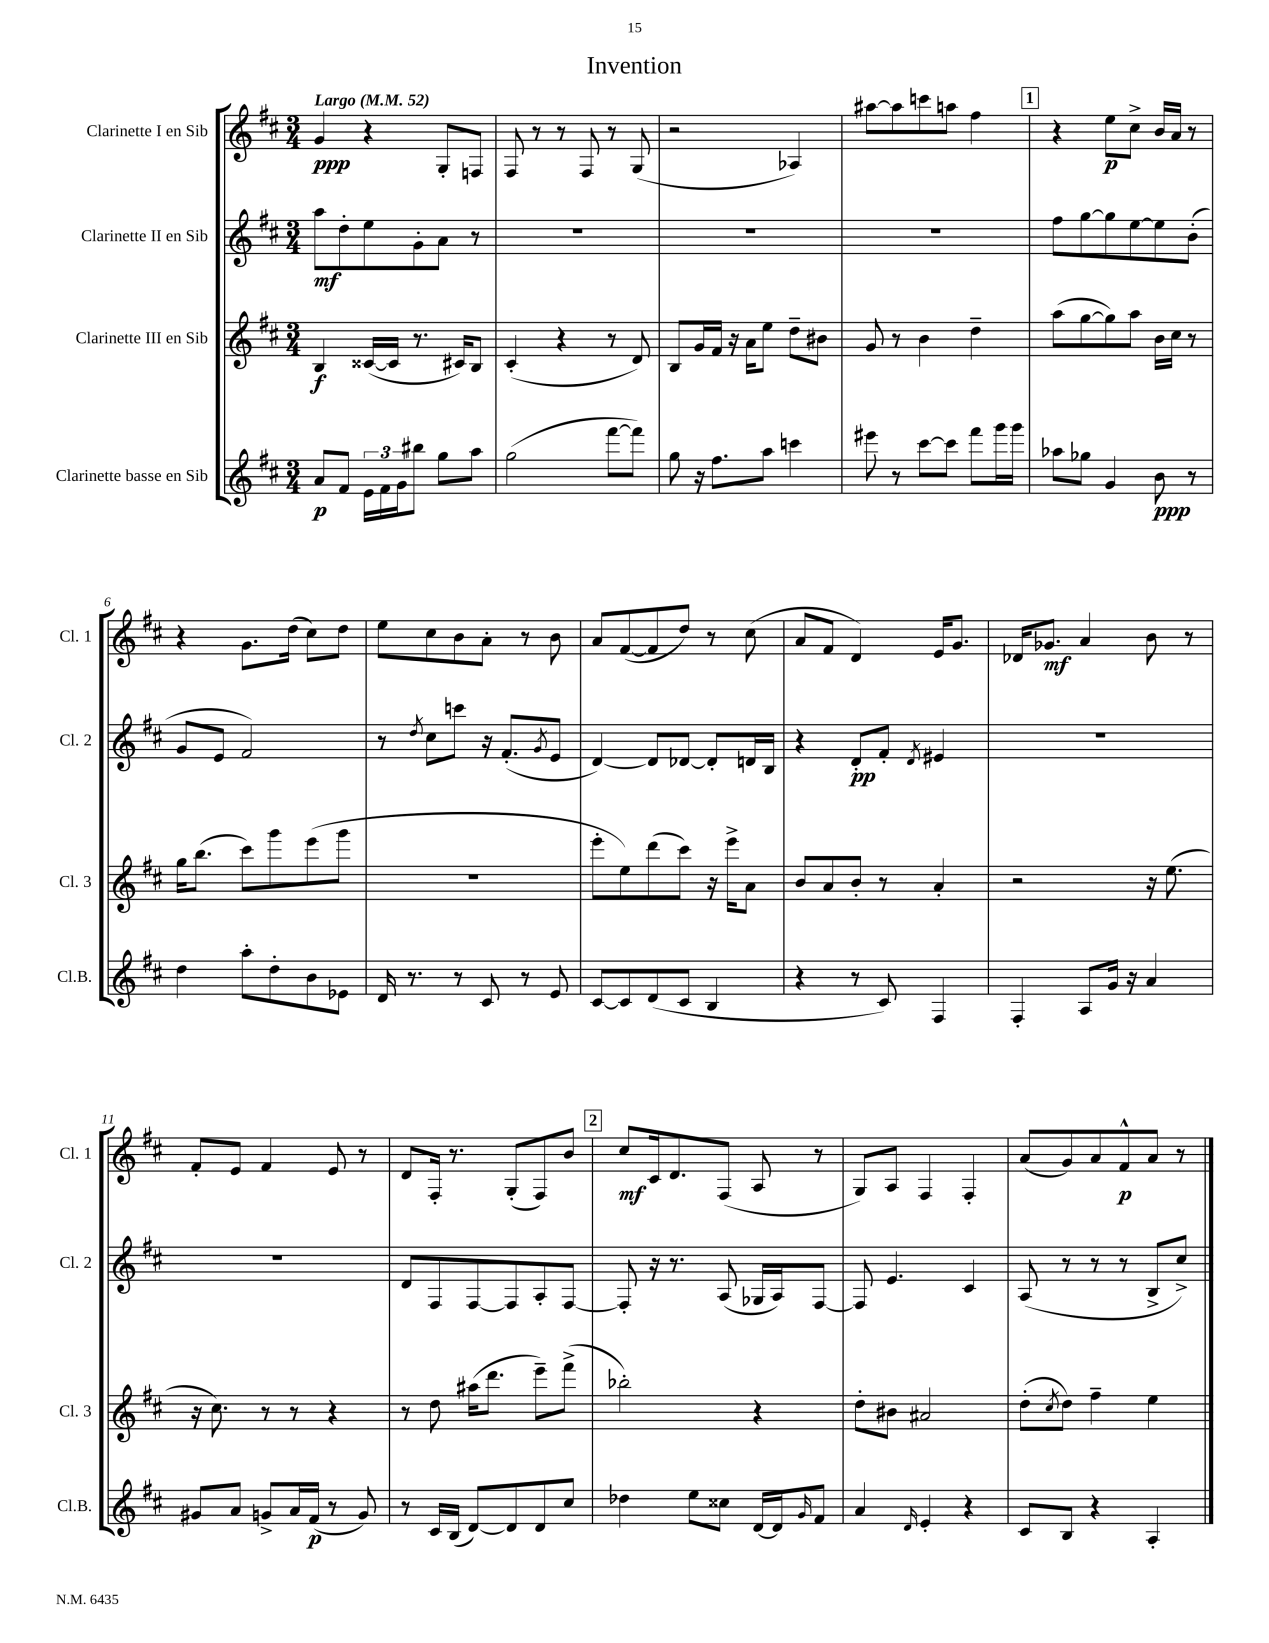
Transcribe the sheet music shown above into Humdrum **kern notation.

**kern	**dynam	**kern	**dynam	**kern	**dynam	**kern	**dynam
*part4	*part4	*part3	*part3	*part2	*part2	*part1	*part1
*staff4	*staff4	*staff3	*staff3	*staff2	*staff2	*staff1	*staff1
*I"Clarinette basse en Sib	*	*I"Clarinette III en Sib	*	*I"Clarinette II en Sib	*	*I"Clarinette I en Sib	*
*I'Cl.B.	*	*I'Cl. 3	*	*I'Cl. 2	*	*I'Cl. 1	*
*clefG2	*	*clefG2	*	*clefG2	*	*clefG2	*
*k[f#c#]	*	*k[f#c#]	*	*k[f#c#]	*	*k[f#c#]	*
*M3/4	*	*M3/4	*	*M3/4	*	*M3/4	*
*MM52	*	*MM52	*	*MM52	*	*MM52	*
=1	=1	=1	=1	=1	=1	=1	=1
!	!	!	!	!	!	!LO:TX:a:B:t=Largo	!
8a/L	p	4B/	f	8aa\L	mf	4g/	ppp
8f#/J	.	.	.	8dd'\	.	.	.
24e\LL	.	([16c##X/LL	.	8ee\	.	4r	.
24f#\	.	.	.	.	.	.	.
.	.	16c##/JJ]	.	.	.	.	.
24g\J	.	.	.	.	.	.	.
8bb#X\J	.	8.r	.	8g'\	.	.	.
8gg\L	.	.	.	8a\J	.	8G'/L	.
.	.	16c#X/KL)	.	.	.	.	.
8aa\J	.	8B/J	.	8r	.	8Fn/J	.
=2	=2	=2	=2	=2	=2	=2	=2
(2gg\	.	(4c#'/	.	2.r	.	8F#/	.
.	.	.	.	.	.	8r	.
.	.	4r	.	.	.	8r	.
.	.	.	.	.	.	8F#/	.
[8fff#\L	.	8r	.	.	.	8r	.
8fff#\J])	.	8d/)	.	.	.	(8G/	.
=3	=3	=3	=3	=3	=3	=3	=3
8gg\	.	8B/L	.	2.r	.	2r	.
16r	.	16g/L	.	.	.	.	.
8.ff#\L	.	16f#/JJ	.	.	.	.	.
.	.	16r	.	.	.	.	.
.	.	16a\KL	.	.	.	.	.
8aa\J	.	8ee\J	.	.	.	.	.
4cccn\	.	8dd~\L	.	.	.	4A-X/)	.
.	.	8b#X\J	.	.	.	.	.
=4	=4	=4	=4	=4	=4	=4	=4
8eee#X\	.	8g/	.	2.r	.	[8aa#X\L	.
8r	.	8r	.	.	.	8aa#\]	.
[8ccc#\L	.	4b\	.	.	.	8cccn\	.
8ccc#\J]	.	.	.	.	.	8aan\J	.
8fff#\L	.	4dd~\	.	.	.	4ff#\	.
16ggg\L	.	.	.	.	.	.	.
16ggg\JJ	.	.	.	.	.	.	.
!!LO:REH:place=s1:t=1
=5	=5	=5	=5	=5	=5	=5	=5
8aa-X\L	.	(8aa\L	.	8ff#\L	.	4r	.
8gg-X\J	.	[8gg\	.	[8gg\	.	.	.
4g/	.	8gg\])	.	8gg\]	.	8ee\L	p
.	.	8aa\J	.	[8ee\	.	8cc#^\J	.
8b\	ppp	16b\LL	.	8ee\]	.	16b/LL	.
.	.	16cc#\JJ	.	.	.	16a/JJ	.
8r	.	8r	.	(8b'\J	.	8r	.
!!LO:LB:g=z
=6	=6	=6	=6	=6	=6	=6	=6
4dd\	.	16gg\KL	.	8g/L	.	4r	.
.	.	(8.bb\J	.	.	.	.	.
.	.	.	.	8e/J	.	.	.
8aa'\L	.	8ccc#\L)	.	2f#/)	.	8.g\L	.
8dd'\	.	8ggg\	.	.	.	.	.
.	.	.	.	.	.	(16dd\Jk	.
8b\	.	(8eee\	.	.	.	8cc#\L)	.
8e-X\J	.	8ggg\J	.	.	.	8dd\J	.
=7	=7	=7	=7	=7	=7	=7	=7
16d/	.	2.r	.	8r	.	8ee\L	.
8.r	.	.	.	.	.	.	.
.	.	.	.	8qdd/	.	.	.
.	.	.	.	8cc#\L	.	8cc#\	.
8r	.	.	.	8cccn\J	.	8b\	.
8c#/	.	.	.	16r	.	8a'\J	.
.	.	.	.	(8.f#'/L	.	.	.
8r	.	.	.	.	.	8r	.
.	.	.	.	8qg/	.	.	.
8e/	.	.	.	8e/J	.	8b\	.
=8	=8	=8	=8	=8	=8	=8	=8
[8c#/L	.	8eee'\L	.	[4d/)	.	8a/L	.
8c#/]	.	8ee\)	.	.	.	([8f#/	.
(8d/	.	(8ddd\	.	8d/L]	.	8f#/]	.
8c#/J	.	8ccc#\J)	.	[8d-X/J	.	8dd/J)	.
4B/	.	16r	.	8d-'/L]	.	8r	.
.	.	16eee^\KL	.	.	.	.	.
.	.	8a\J	.	16dn/L	.	(8cc#\	.
.	.	.	.	16B/JJ	.	.	.
=9	=9	=9	=9	=9	=9	=9	=9
4r	.	8b/L	.	4r	.	8a/L	.
.	.	8a/	.	.	.	8f#/J	.
8r	.	8b'/J	.	8d'/L	pp	4d/)	.
8c#/)	.	8r	.	8f#'/J	.	.	.
.	.	.	.	8qd/	.	.	.
4F#/	.	4a'/	.	4e#X/	.	16e/KL	.
.	.	.	.	.	.	8.g/J	.
=10	=10	=10	=10	=10	=10	=10	=10
4F#'/	.	2r	.	2.r	.	16d-X/KL	.
.	.	.	.	.	.	8.g-X/J	mf
8A/L	.	.	.	.	.	4a/	.
16g/Jk	.	.	.	.	.	.	.
16r	.	.	.	.	.	.	.
4a/	.	16r	.	.	.	8b\	.
.	.	(8.ee\	.	.	.	.	.
.	.	.	.	.	.	8r	.
!!LO:LB:g=z
=11	=11	=11	=11	=11	=11	=11	=11
8g#X/L	.	16r	.	2.r	.	8f#'/L	.
.	.	8.cc#\)	.	.	.	.	.
8a/J	.	.	.	.	.	8e/J	.
8gn^/L	.	8r	.	.	.	4f#/	.
16a/L	.	8r	.	.	.	.	.
(16f#/JJ	p	.	.	.	.	.	.
8r	.	4r	.	.	.	8e/	.
8g/)	.	.	.	.	.	8r	.
=12	=12	=12	=12	=12	=12	=12	=12
8r	.	8r	.	8d/L	.	8d/L	.
16c#/LL	.	8dd\	.	8F#/	.	16F#'/Jk	.
(16B/JJ	.	.	.	.	.	8.r	.
[8d/L)	.	(16aa#X\KL	.	[8F#/	.	.	.
.	.	8.ddd\J	.	.	.	.	.
8d/]	.	.	.	8F#/]	.	(8G'/L	.
8d/	.	8eee~\L)	.	8A'/	.	8F#/)	.
8cc#/J	.	(8fff#^\J	.	[8F#/J	.	8b/J	.
!!LO:REH:place=s1:t=2
=13	=13	=13	=13	=13	=13	=13	=13
4dd-X\	.	2bb-X'\)	.	8F#'/]	.	8cc#/L	mf
.	.	.	.	16r	.	16c#/k	.
.	.	.	.	8.r	.	8.d/	.
8ee\L	.	.	.	.	.	.	.
8cc##X\J	.	.	.	(8A/	.	(8F#/J	.
[16d/LL	.	4r	.	16G-X/LL	.	8A/	.
16d/J]	.	.	.	16A/J)	.	.	.
16qqg/	.	.	.	.	.	.	.
8f#/J	.	.	.	[8F#/J	.	8r	.
=14	=14	=14	=14	=14	=14	=14	=14
4a/	.	8dd'\L	.	8F#/]	.	8G/L)	.
.	.	8b#X\J	.	4.e/	.	8A/J	.
16qqd/	.	.	.	.	.	.	.
4e'/	.	2a#X/	.	.	.	4F#/	.
4r	.	.	.	4c#/	.	4F#'/	.
=15	=15	=15	=15	=15	=15	=15	=15
8c#/L	.	(8dd'\L	.	(8A/	.	(8a/L	.
.	.	8qcc#/	.	.	.	.	.
8B/J	.	8dd\J)	.	8r	.	8g/)	.
4r	.	4ff#~\	.	8r	.	8a/	.
.	.	.	.	8r	.	8f#^^/	p
4A'/	.	4ee\	.	8B^/L	.	8a/J	.
.	.	.	.	8cc#^/J)	.	8r	.
==	==	==	==	==	==	==	==
*-	*-	*-	*-	*-	*-	*-	*-
